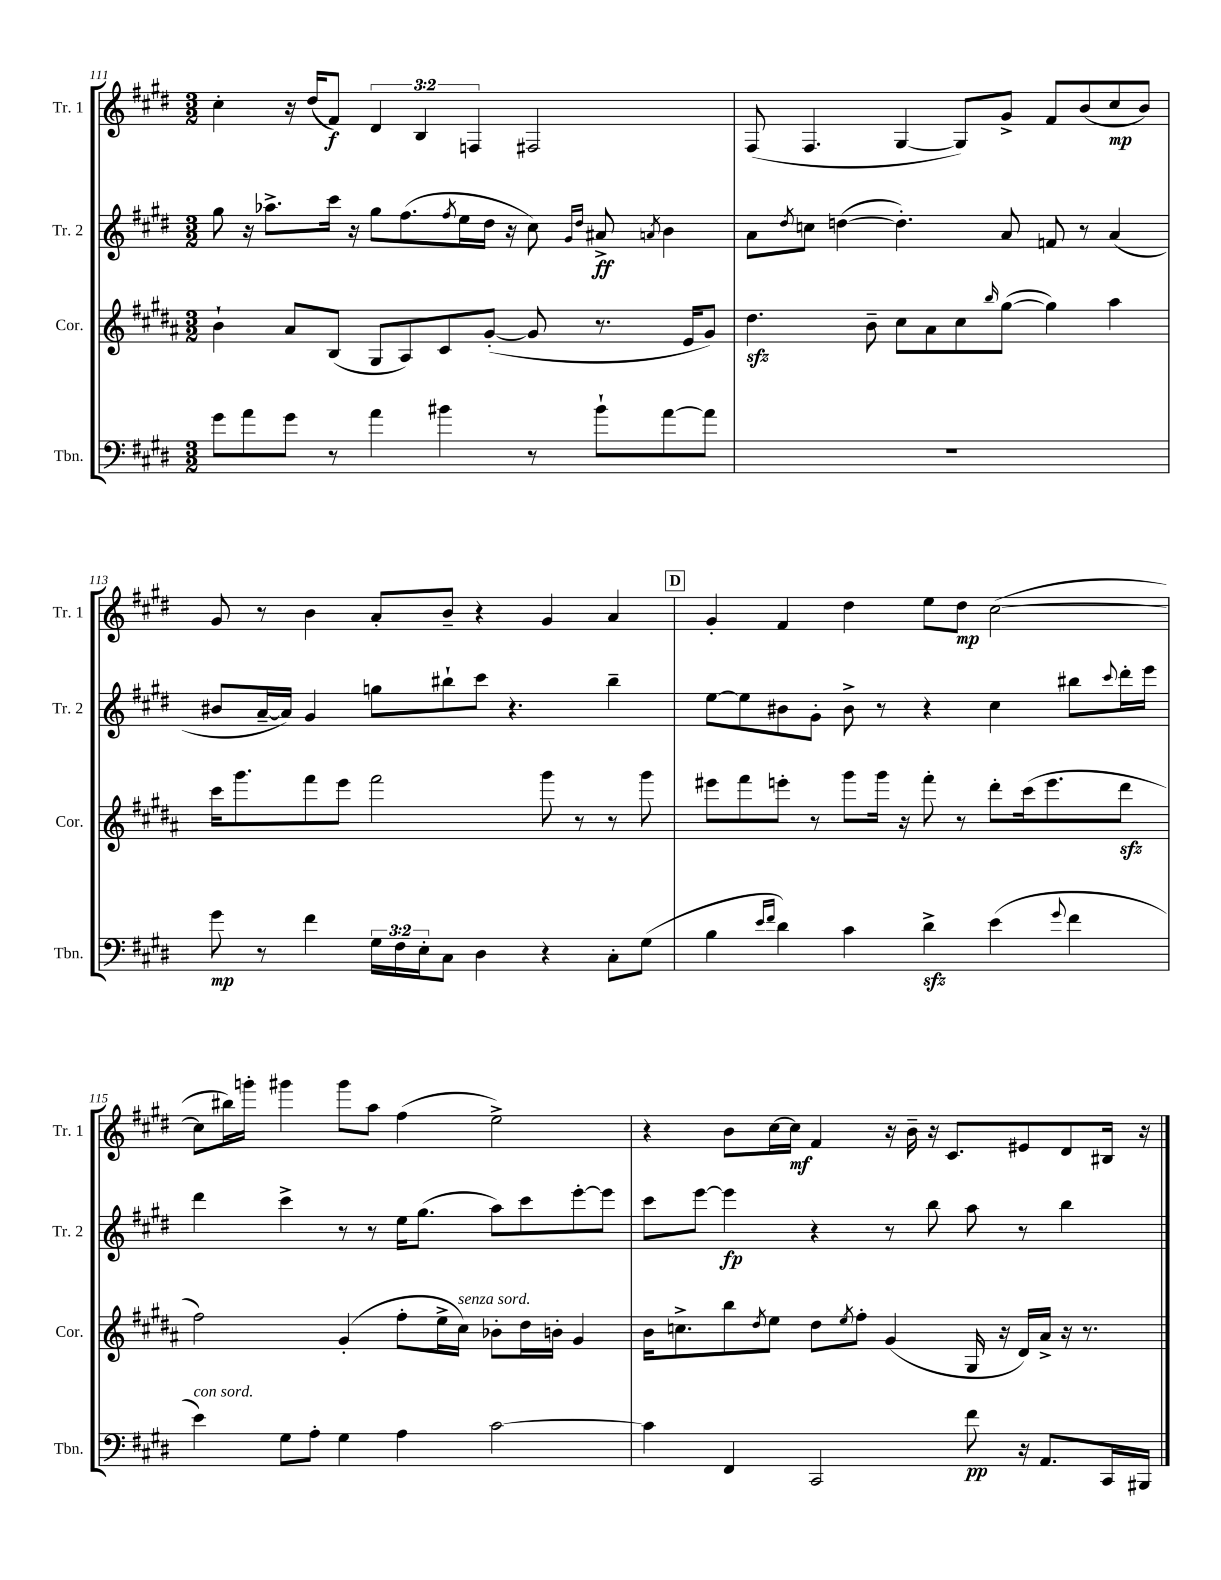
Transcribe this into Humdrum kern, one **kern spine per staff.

**kern	**kern	**kern	**kern
*staff4	*staff3	*staff2	*staff1
*clefF4	*clefG2	*clefG2	*clefG2
*k[f#c#g#d#]	*k[f#c#g#d#a#]	*k[f#c#g#d#]	*k[f#c#g#d#]
*M3/2	*M3/2	*M3/2	*M3/2
8g#\L	4b`\	8gg#\	4cc#'\
8a\	.	16r	.
.	.	8.aa-^\L	.
8g#\J	8a#/L	.	16r
.	.	.	(16dd#/LK
8r	(8B/J	16ccc#\Jk	8f#/J)
.	.	16r	.
4a\	8G#/L	8gg#\L	6d#/
.	8A#/)	(8.ff#\	.
.	.	.	6B/
4b#\	8c#/	.	.
.	.	8qff#/	.
.	.	16ee\L	.
.	.	.	6F/
.	([8g#'/J	16dd#\JJ	.
.	.	16r	.
8r	8g#/]	8cc#\)	2F#/
.	.	16qqg#/LL	.
.	.	16qqdd#/JJ	.
8b#`\L	8.r	8a#^/	.
.	.	8qa/	.
[8a\	.	4b\	.
.	16e/LK	.	.
8a\]J	8g#/J)	.	.
=	=	=	=
1.r	4.dd#\	8a\L	(8F#/
.	.	8qdd#/	.
.	.	8cc\J	4.F#/
.	.	([4dd\	.
.	8b~\	.	.
.	8cc#\L	4.dd'\])	[4G#/
.	8a#\	.	.
.	8cc#\	.	8G#/]L)
.	16qqbb/	.	.
.	([8gg#\J	8a/	8g#^/J
.	4gg#\])	8f/	8f#/L
.	.	8r	(8b/
.	4aa#\	(4a/	8cc#/
.	.	.	8b/J)
=	=	=	=
8g#\	16ccc#\LK	8b#/L	8g#/
.	8.ggg#\	.	.
8r	.	[16a~/L	8r
.	.	16a/]JJ)	.
4f#\	8fff#\	4g#/	4b\
.	8eee\J	.	.
24G#\LL	2fff#\	8gg\L	8a'/L
24F#\	.	.	.
24E'\J	.	.	.
8C#\J	.	8bb#`\	8b~/J
4D#\	.	8ccc#\J	4r
.	.	4.r	.
4r	8ggg#\	.	4g#/
.	8r	.	.
8C#'\L	8r	4bb#~\	4a/
(8G#\J	8ggg#\	.	.
=	=	=	=
4B\	8eee#\L	[8ee\L	4g#'/
.	8fff#\	8ee\]	.
16qqe/LL	.	.	.
16qqf#/JJ	.	.	.
4d#\)	8eee'\J	8b#\	4f#/
.	8r	8g#'\J	.
4c#\	8ggg#\L	8b#^\	4dd#\
.	16ggg#\Jk	8r	.
.	16r	.	.
4d#^\	8fff#'\	4r	8ee\L
.	8r	.	8dd#\J
(4e\	8ddd#'\L	4cc#\	([2cc#\
.	(16ccc#\k	.	.
.	8.eee\	.	.
8qqg#/	.	.	.
4f#\	.	8bb#\L	.
.	.	8qqccc#/	.
.	8ddd#\J	16ddd#'\L	.
.	.	16eee\JJ	.
=	=	=	=
4e\)	2ff#\)	4ddd#\	8cc#\]L
.	.	.	16bb#\L)
.	.	.	16ggg'\JJ
8G#\L	.	4ccc#^\	4ggg#\
8A'\J	.	.	.
4G#\	(4g#'/	8r	8ggg#\L
.	.	8r	8aa\J
4A\	8ff#'\L	16ee\LK	(4ff#\
.	.	(8.gg#\J	.
.	16ee^\L	.	.
.	16cc#\JJ)	.	.
[2c#\	8b-'\L	8aa\L)	2ee^\)
.	16dd#\L	8ccc#\	.
.	16b'\JJ	.	.
.	4g#/	[8eee'\	.
.	.	8eee\]J	.
=	=	=	=
4c#\]	16b\LK	8ccc#\L	4r
.	8.cc^\	.	.
.	.	[8eee\J	.
4FF#/	8bb\	4eee\]	8b\L
.	8qdd#/	.	.
.	8ee\J	.	[16cc#\L
.	.	.	16cc#\]JJ
2CC#/	8dd#\L	4r	4f#/
.	8qee/	.	.
.	8ff#'\J	.	.
.	(4g#/	8r	16r
.	.	.	16b~\
.	.	8bb\	16r
.	.	.	8.c#/L
8f#\	16G#/	8aa\	.
.	16r	.	.
16r	16d#/LL)	8r	8e#/
8.AA/L	16a#^/JJ	.	.
.	16r	4bb\	8d#/
.	8.r	.	.
16CC#/L	.	.	16B#/Jk
16BBB#/JJ	.	.	16r
==	==	==	==
*-	*-	*-	*-
